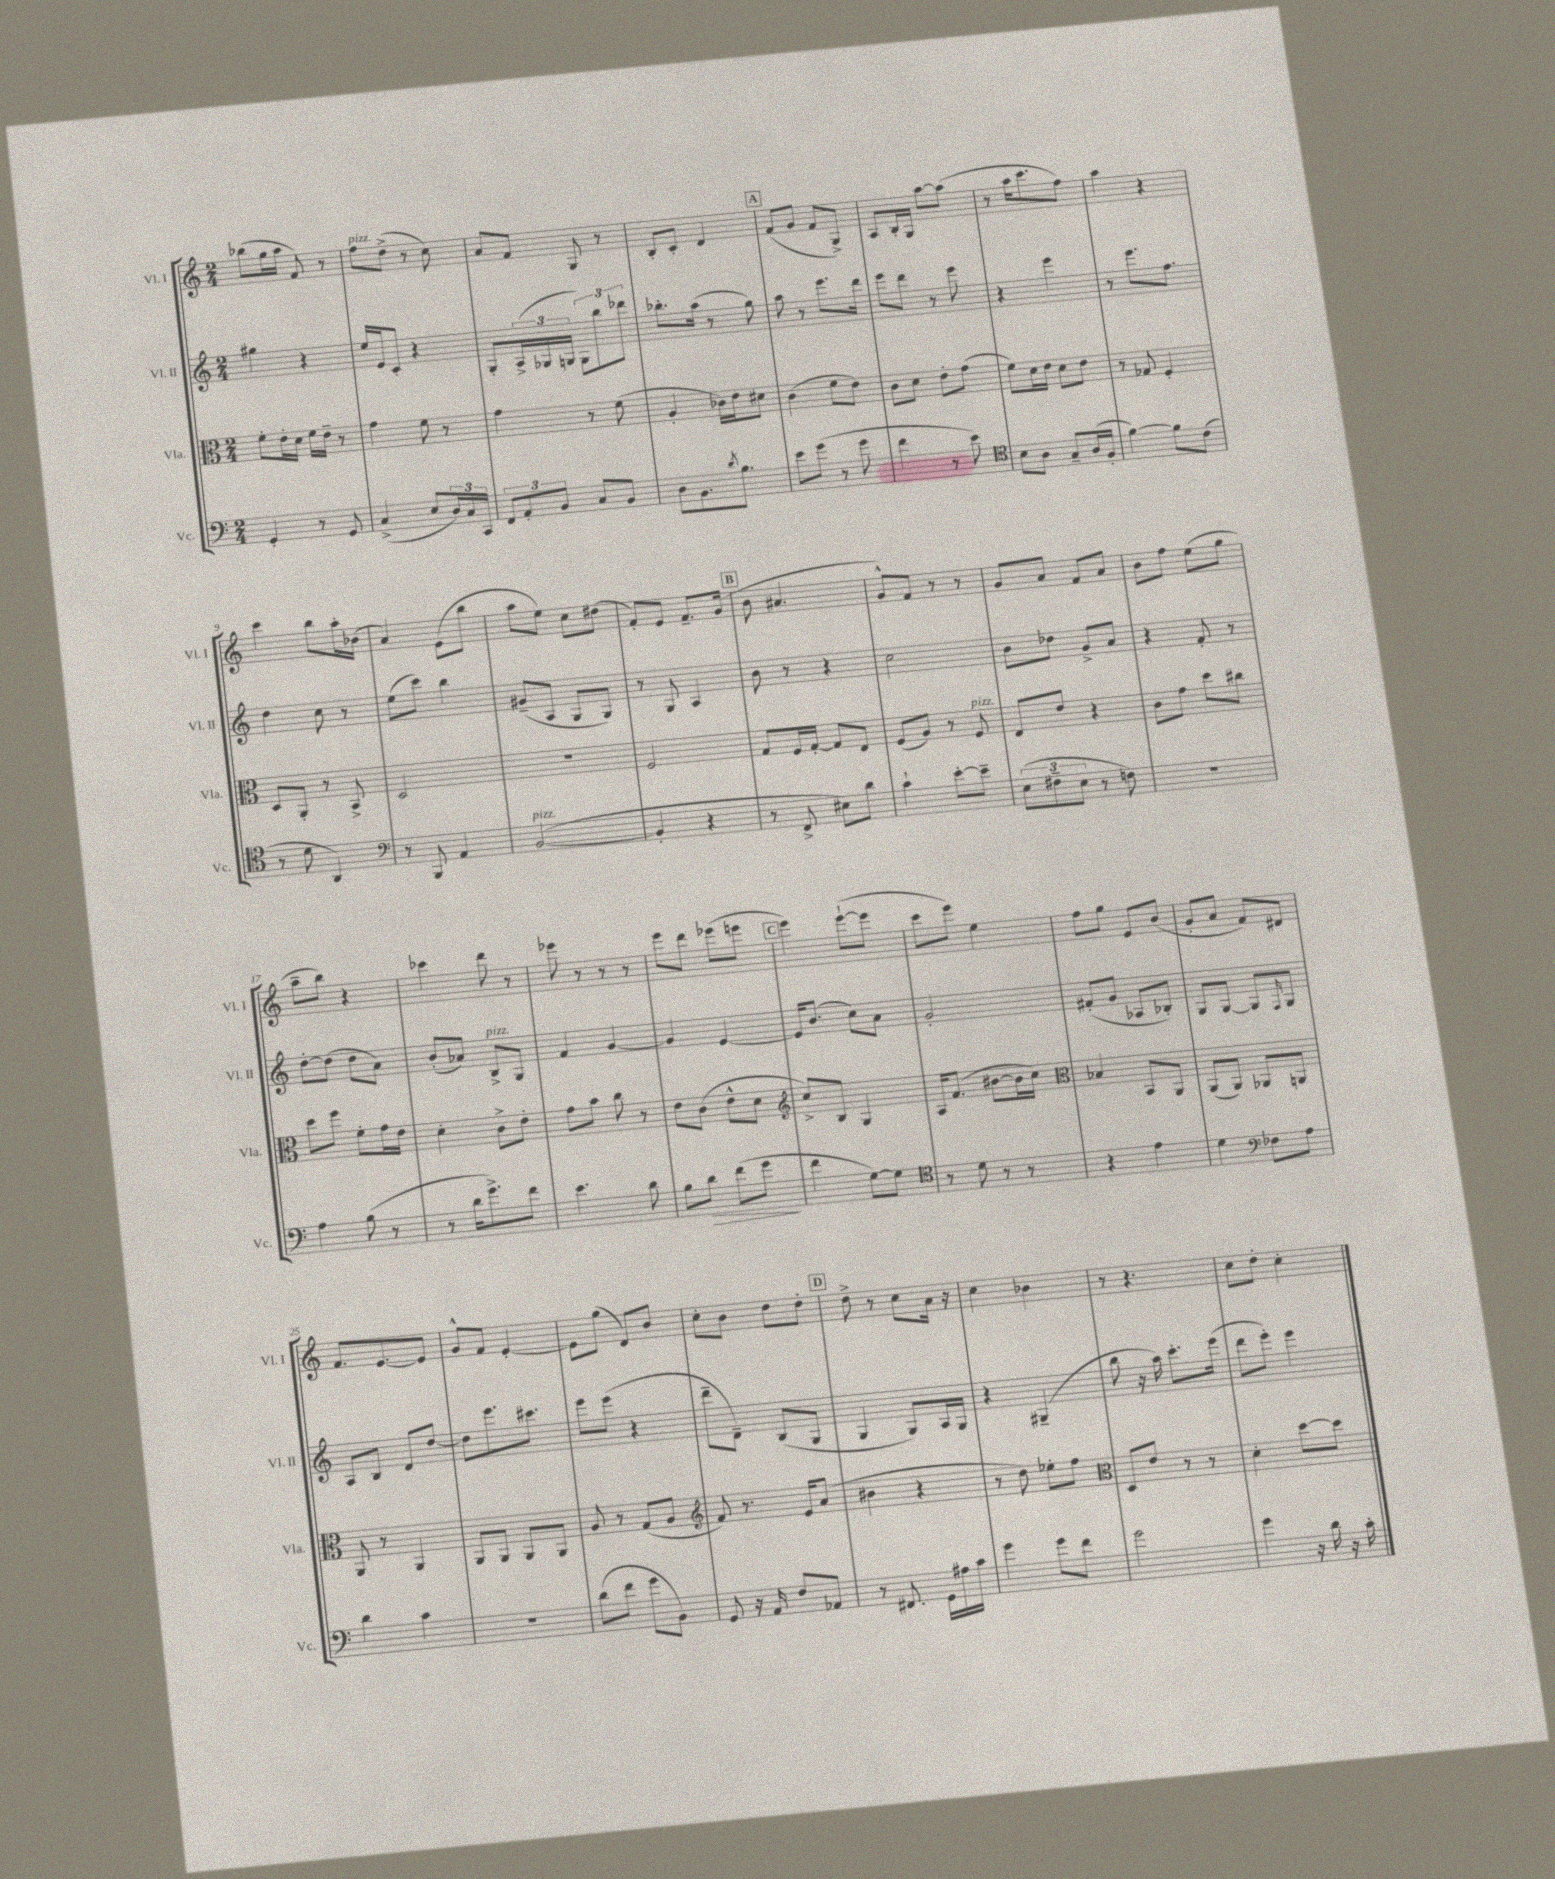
<<
\new StaffGroup <<
\new Staff = "s0" \with { instrumentName = "Vl. I" shortInstrumentName = "Vl. I" } {
    \clef treble \key c \major \numericTimeSignature \time 2/4
    bes''8( g''16 a''16 f'8) r8 |
    f''8^\markup { \italic "pizz." } d''8->( r8 c''8) |
    a'8 f'8 g8 r8 |
    b8-. c'8-. d'4 |
    \mark \markup { \box "A" } f'8( g'8 f'8 g8->) |
    a8 b16-. g16 a''8~ a''8( |
    r8 a''16 c'''8. f''8) |
    a''4 r4 |
    c'''4 b''8 a''16-. bes'16( |
    a'4) e'8( b''8 |
    a''8 e''8) c''8 dis''8( |
    f'8-.) e'8 f'8.-- g'16( |
    \mark \markup { \box "B" } b'8 ais'4. |
    g'8-^) f'8 r8 r8 |
    g'8 a'8 f'8 a'8 |
    b'8 f''8 e''8( g''8 |
    a''8-- b''8) r4 |
    ces'''4 d'''8 r8 |
    ees'''8 r8 r8 r8 |
    e'''8 d'''8 ees'''8( e'''8 |
    \mark \markup { \box "C" } e'''4) e'''8~-!( e'''8 |
    c'''8 e'''8) e''4 |
    f''8 g''8 e'8 b'8( |
    g'8-. a'8 f'8) dis'8 |
    f'8. e'8.~ e'8 |
    g'8-^ f'8 e'4~-. |
    e'8 g''8( d'8) b'8 |
    c''8-. b'8 d''8 d''8-. |
    \mark \markup { \box "D" } d''8-> r8 c''8 a'16 r16 |
    c''4 bes'4 |
    r8 r4. |
    c''8 d''8-. c''4-. \bar "|." |
}
\new Staff = "s1" \with { instrumentName = "Vl. II" shortInstrumentName = "Vl. II" } {
    \clef treble \key c \major \numericTimeSignature \time 2/4
    gis''4 r4 |
    e''16 e'16 c'8-. r4 |
    g8-. \tuplet 3/2 { a16->( ges16 g16 } \tuplet 3/2 { g8) b''8 des'''8 } |
    bes''8.-. a''16( r8 g''8) |
    \mark \markup { \box "A" } a''8 r8 e'''8. d'''16 |
    e'''8 d'''8 r8 e'''8 |
    r4 e'''4 |
    r8 e'''8. f''8. |
    d''4 c''8 r8 |
    e''8( c'''8) b''4 |
    gis'8--( a8 g8 g8) |
    r8 g8 a4 |
    \mark \markup { \box "B" } b'8 r8 r4 |
    c''2 |
    b'8 des''8 g'8-> a'8 |
    r4 f'8-. r8 |
    d''8~-. d''8( d''8 a'8) |
    b'8-.( aes'8) b8->^\markup { \italic "pizz." } g8 |
    f'4 g'4~ |
    g'4 e'4~ |
    \mark \markup { \box "C" } e'16 b'8.( c''8) a'8 |
    g'2-. |
    fis'8-.( g'8 aes8 bes8-.) |
    g8 g8~ g8 \grace { f16 } g8 |
    a8 b8 d'8 d''8~ |
    d''8 e'''8. cis'''8. |
    e'''8 e'''8( r4 |
    d'''8-- d'8--) b8( g8 |
    \mark \markup { \box "D" } g4 g8) a16 g16 |
    r4 gis4--( |
    b''8 r16 a''16) c'''8.-. e'''16( |
    d'''8 e'''8-.) e'''4 \bar "|." |
}
\new Staff = "s2" \with { instrumentName = "Vla." shortInstrumentName = "Vla." } {
    \clef alto \key c \major \numericTimeSignature \time 2/4
    f'8-. e'16-. d'16 f'16 e'16-- r8 |
    g'4 f'8 r8 |
    g'4 r8 f'8( |
    a4-. ces'16) e'16 dis'8 |
    \mark \markup { \box "A" } c'4( f'8 e'8) |
    c'8 d'8 e'8-. g'8( |
    f'8) d'16 e'16 d'8 e'8 |
    r8 ges8 f4-. |
    d8 a,8-. r8 b,8-> |
    d2 |
    r2 |
    f2 |
    \mark \markup { \box "B" } g8 f16 g16~-. g8 e8 |
    f8( a8) r8 f8^\markup { \italic "pizz." } |
    e8 e'8 r4 |
    c'8 g'8 d''8 cis''8 |
    d''8 f''8 f'8-. g'16 e'16 |
    d'4-. c'8-> e'8-. |
    g'8 b'8 c''8 r8 |
    e'8 c'8( e'8-^ d'8 |
    \mark \markup { \box "C" } \clef treble c''8->) b8 g4 |
    a16 f'8.( bis'8~ bis'16 c''16) |
    \clef alto bes4 b,8 a,8 |
    a,8( a,8) aes,8 a,8 |
    a,8 r8 a,4 |
    a,8 a,8 a,8 a,8 |
    a8 r8 g8( a8 |
    \clef treble f'8) r8. e'16 a'8( |
    \mark \markup { \box "D" } bis'4 r4 |
    r8 d''8) ees''8-. f''8 |
    \clef alto d8 e'8 r8 r8 |
    d'4-. d''8~ d''8 \bar "|." |
}
\new Staff = "s3" \with { instrumentName = "Vc." shortInstrumentName = "Vc." } {
    \clef bass \key c \major \numericTimeSignature \time 2/4
    g,4-. r8 g,8 |
    c4->( e8 \tuplet 3/2 { d16) c16 c,16 } |
    \tuplet 3/2 { f,8 a,8-. b,8 } c8 b,8 |
    d8 b,8. \acciaccatura { d'8 } b8. |
    \mark \markup { \box "A" } e'8 g'8( r8 g'8 |
    f'4 r8 e'8) |
    \clef tenor b8 a8 g8-- a16( f16-. |
    f'4~) f'8 c'8( |
    r8 d'8 a,4) |
    \clef bass r8 b,,8 a,4 |
    b,2~^\markup { \italic "pizz." }( |
    b,4-. r4 |
    \mark \markup { \box "B" } r8 f,8-> eis8) d'8 |
    c'4-! e'8~-. e'8-- |
    \tuplet 3/2 { e8( fis8-- e8 } r8 f8) |
    r2 |
    a4 b8( r8 |
    r8 d'16 g'8.->) f'8 |
    e'4. d'8 |
    b8 d'8\> f'8( g'8\! |
    \mark \markup { \box "C" } f'4 g8~) g8 |
    \clef tenor r8 d'8 r8 r8 |
    r4 e'4 |
    d'4 \clef bass fes8 a8 |
    d'4 c'4 |
    r2 |
    d'8( f'8 g'8 b,8) |
    g,8 r16 a,16 f8 aes,8 |
    \mark \markup { \box "D" } r8 fis,8. g,16 ais16 c'16 |
    g'4 g'8 f'8 |
    g'2 |
    g'4 r16 d'16 r16 c'16-. \bar "|." |
}
>>
>>
